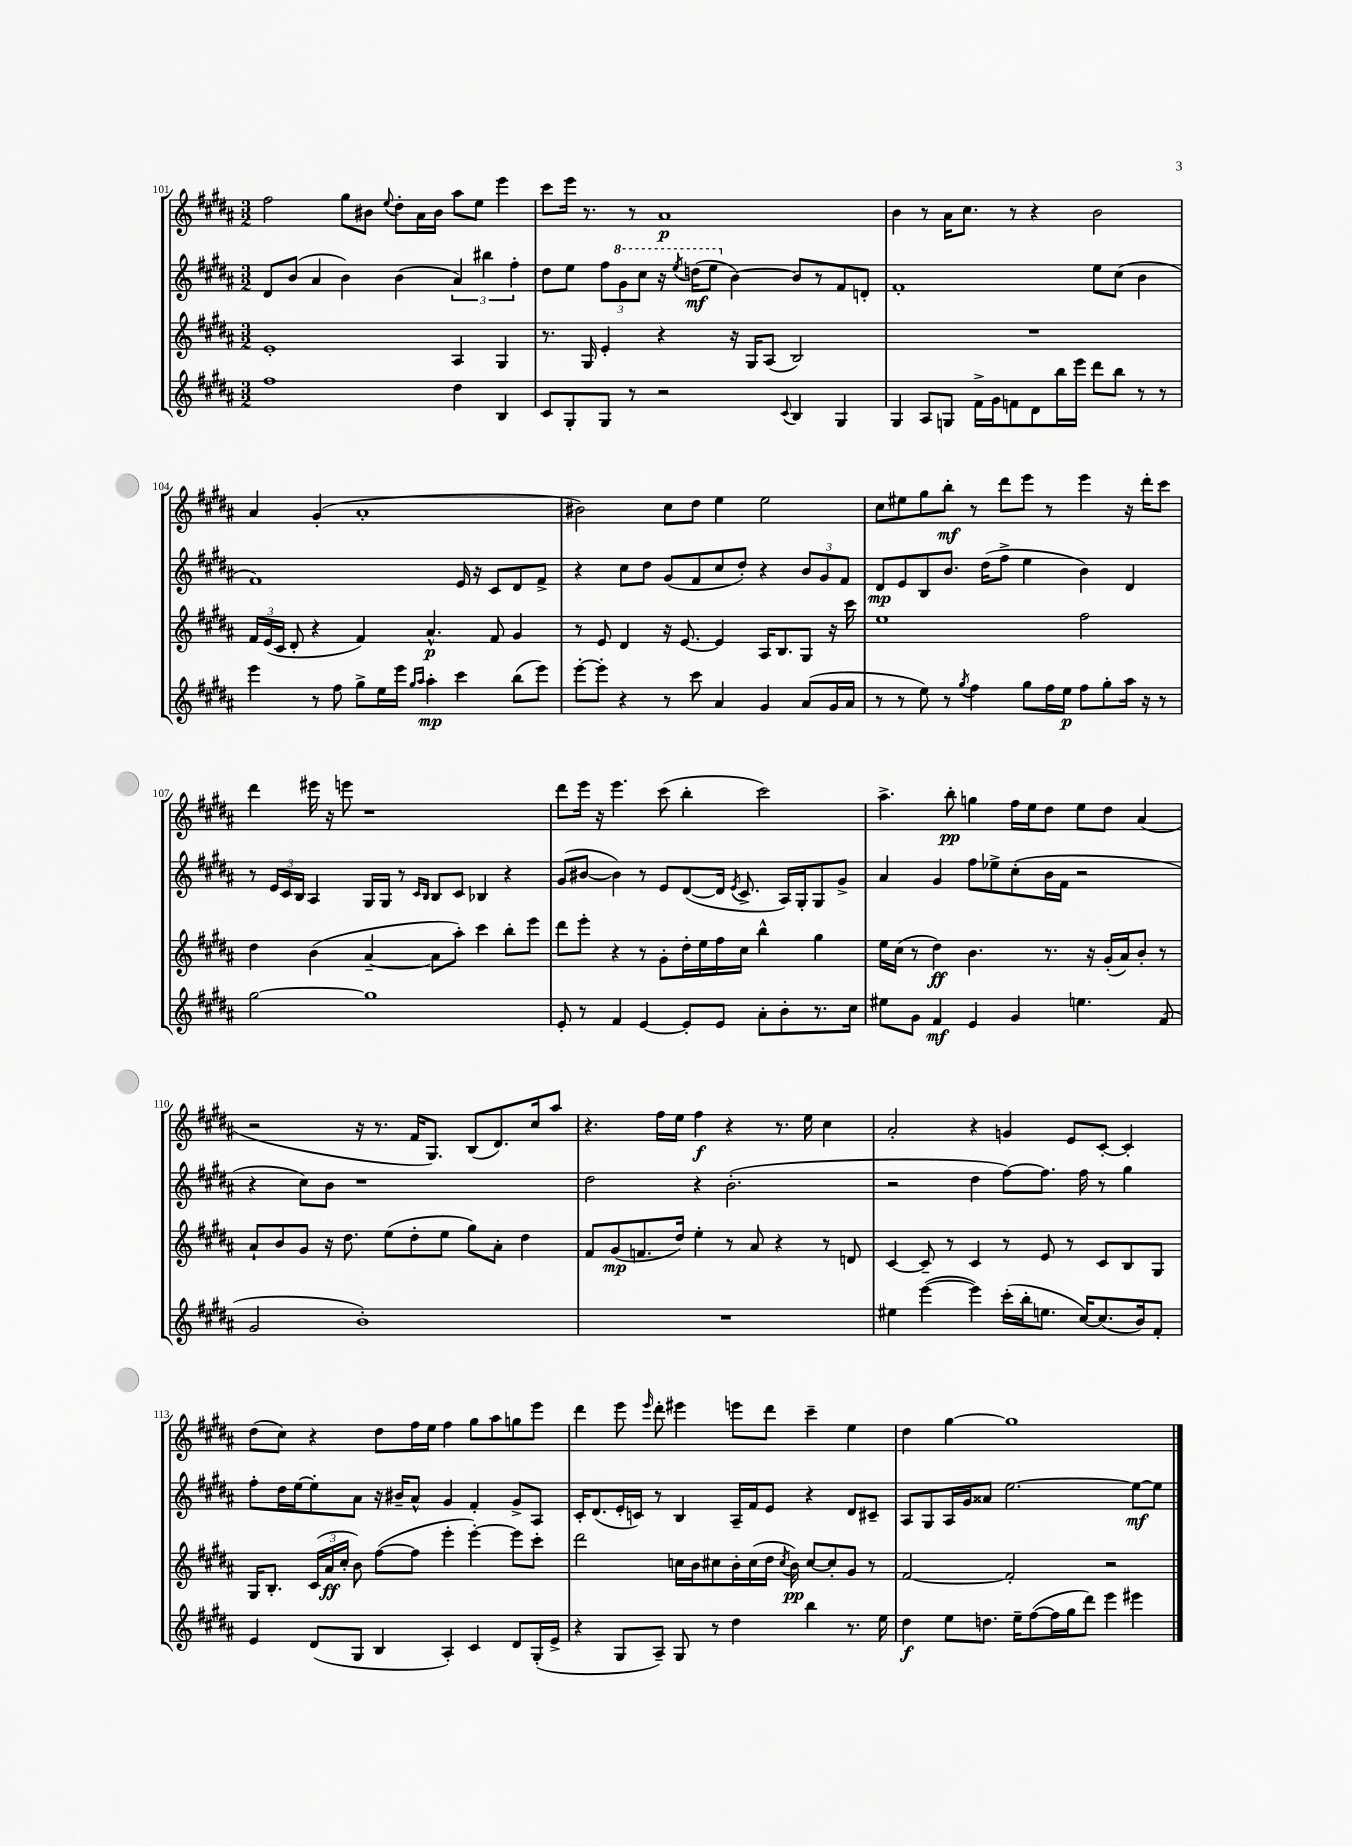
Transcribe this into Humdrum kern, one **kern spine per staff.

**kern	**kern	**kern	**kern
*staff4	*staff3	*staff2	*staff1
*clefG2	*clefG2	*clefG2	*clefG2
*k[f#c#g#d#a#]	*k[f#c#g#d#a#]	*k[f#c#g#d#a#]	*k[f#c#g#d#a#]
*M3/2	*M3/2	*M3/2	*M3/2
1ff#	1e'	8d#	2ff#
.	.	(8b	.
.	.	4a#	.
.	.	4b)	8gg#
.	.	.	8b#
.	.	.	8qqee
.	.	(4b	8dd#'
.	.	.	16a#
.	.	.	16b#
4dd#	4A#	6a#)	8aa#
.	.	.	8ee
.	.	6bb#	.
4B	4G#	.	4eee
.	.	6ff#'	.
=	=	=	=
8c#	8.r	8dd#	8ccc#
8G#'	.	8ee	16eee
.	16G#	.	8.r
8G#	4e'	12ff#	.
.	.	12gg#	.
8r	.	.	8r
.	.	12ccc#	.
2r	4r	16r	1a#
.	.	8qeee	.
.	.	(16ddd	.
.	.	8eee	.
.	16r	[4b)	.
.	16G#	.	.
.	(8A#	.	.
8qqc#	.	.	.
4B	2B)	8b]	.
.	.	8r	.
4G#	.	8f#	.
.	.	8d'	.
=	=	=	=
4G#	1.r	1f#'	4b
8A#	.	.	8r
8G	.	.	16a#
.	.	.	8.cc#
16f#^	.	.	.
16g#	.	.	.
8f	.	.	8r
8d#	.	.	4r
16bb	.	.	.
16eee	.	.	.
8ddd#	.	8ee	2b
8bb	.	(8cc#	.
8r	.	4b	.
8r	.	.	.
=	=	=	=
4eee	24f#	1f#)	4a#
.	(24e	.	.
.	24c#	.	.
.	8d#'	.	.
8r	4r	.	(4g#'
8ff#	.	.	.
8gg#^	4f#)	.	1a#'
16ee	.	.	.
16eee	.	.	.
16qqgg#	.	.	.
16qqaa#	.	.	.
4aa#'	4.a#^^	.	.
4ccc#	.	16e	.
.	.	16r	.
.	8f#	8c#	.
(8bb	4g#	8d#	.
8eee)	.	8f#^	.
=	=	=	=
[8eee'	8r	4r	2b#)
8eee']	8e	.	.
4r	4d#	8cc#	.
.	.	8dd#	.
8r	16r	(8g#	8cc#
.	[8.e	.	.
8ccc#	.	8f#	8dd#
4a#	4e]	8cc#	4ee
.	.	8dd#')	.
4g#	16A#	4r	2ee
.	8.B	.	.
(8a#	8G#	12b	.
.	.	12g#	.
16g#	16r	.	.
.	.	12f#	.
16a#	16ccc#	.	.
=	=	=	=
8r	1ee	8d#	8cc#
8r	.	8e	8ee#
8ee)	.	8B	8gg#
8r	.	8.b	8bb'
8qgg#	.	.	.
4ff#	.	.	8r
.	.	(16dd#	.
.	.	8ff#^	8ddd#
8gg#	.	4ee	8eee
16ff#	.	.	8r
16ee	.	.	.
8ff#	2ff#	4b)	4eee
8gg#'	.	.	.
16aa#	.	4d#	16r
16r	.	.	16ddd#'
8r	.	.	8ccc#
=	=	=	=
[2gg#	4dd#	8r	4ddd#
.	.	24e	.
.	.	24c#	.
.	.	24B	.
.	(4b	4A#	16eee#
.	.	.	16r
.	.	.	8eee
1gg#]	[4a#~	16G#	1r
.	.	16G#	.
.	.	8r	.
.	.	16qqc#	.
.	.	16qqB	.
.	8a#]	8B	.
.	8aa#')	8c#	.
.	4ccc#	4B-	.
.	8bb'	4r	.
.	8eee	.	.
=	=	=	=
8e'	8ddd#	(8g#	8ddd#
8r	8eee'	[8b#	16eee
.	.	.	16r
4f#	4r	4b#])	4.eee
[4e	8r	8r	.
.	8g#'	8e	(8ccc#
8e']	16dd#'	([8d#	4bb'
.	16ee	.	.
8e	16ff#	16d#]	.
.	.	8qe	.
.	16cc#	8.c#^	.
8a#'	4bb^^	.	2ccc#)
8b'	.	16A#)	.
.	.	16G#'	.
8.r	4gg#	8G#	.
.	.	8g#^	.
16cc#	.	.	.
=	=	=	=
8ee#	16ee	4a#	4.aa#^
.	(16cc#	.	.
8g#	8r	.	.
4f#	4dd#)	4g#	.
.	.	.	8bb'
4e	4.b	8ff#	4gg
.	.	8ee-^	.
4g#	.	(8cc#'	16ff#
.	.	.	16ee
.	8.r	16b	8dd#
.	.	16f#	.
4.ee	.	2r	8ee
.	16r	.	.
.	(16g#'	.	8dd#
.	16a#)	.	.
.	8b'	.	(4a#
(8f#	8r	.	.
=	=	=	=
2g#	8a#`	4r	2r
.	8b	.	.
.	8g#	8cc#)	.
.	16r	8b	.
.	8.dd#	.	.
1b')	.	1r	16r
.	.	.	8.r
.	(8ee	.	.
.	8dd#'	.	16f#
.	.	.	8.G#)
.	8ee	.	.
.	8gg#)	.	(8B
.	8a#'	.	8.d#)
.	4dd#	.	.
.	.	.	16cc#
.	.	.	8aa#
=	=	=	=
1.r	8f#	2dd#	4.r
.	(8g#	.	.
.	8.f	.	.
.	.	.	16ff#
.	16dd#)	.	16ee
.	4ee'	4r	4ff#
.	8r	(2.b'	4r
.	8a#	.	.
.	4r	.	8.r
.	.	.	16ee
.	8r	.	4cc#
.	8d	.	.
=	=	=	=
4ee#	[4c#	2r	2a#'
([4eee	8c#~]	.	.
.	8r	.	.
4eee])	4c#	4dd#	4r
(16ccc#'	8r	[8ff#)	4g
16bb'	.	.	.
8.ee	8e	8.ff#]	.
.	8r	.	8e
[16cc#)	.	16ff#	.
(8.cc#]	8c#	8r	[8c#'
.	8B	4gg#	4c#']
16b)	.	.	.
8f#'	8G#	.	.
=	=	=	=
4e	16G#	8ff#'	(8dd#
.	8.B'	.	.
.	.	16dd#	8cc#)
.	.	[16ee	.
(8d#	(24c#	8ee']	4r
.	24a#	.	.
.	24cc#'	.	.
8G#	8b)	8a#	.
4B	([8ff#	16r	8dd#
.	.	16b#~	.
.	8ff#]	8a#^^	16ff#
.	.	.	16ee
4A#')	4eee'	4g#	4ff#
4c#	[4eee')	4f#'	8gg#
.	.	.	8aa#
8d#	8eee]	8g#^	8gg
(16G#'	8ccc#'	8A#	8eee
16e^	.	.	.
=	=	=	=
4r	2ddd#	16c#'	4ddd#
.	.	(8.d#	.
8G#	.	16e'	8eee
.	.	16c)	.
.	.	.	16qqeee
8A#~)	.	8r	8ddd#'
8G#	16cc	4B	4eee#
.	16b	.	.
8r	8cc#	.	.
4dd#	16b'	16A#~	8eee
.	(16cc#	16f#	.
.	16dd#	8e	8ddd#
.	8qcc#	.	.
.	16b)	.	.
4bb	[8cc#	4r	4ccc#~
.	8cc#']	.	.
8.r	8g#	8d#	4ee
.	8r	8c#~	.
16ee	.	.	.
=	=	=	=
4dd#	[2f#	8A#	4dd#
.	.	8G#	.
8ee	.	16A#	[4gg#
.	.	16g#	.
8.dd	.	8a##	.
.	2f#']	[2.ee	1gg#]
16ee~	.	.	.
([8ff#	.	.	.
16ff#]	.	.	.
16gg#	.	.	.
8ddd#)	.	.	.
4eee	2r	.	.
4eee#	.	8ee_	.
.	.	8ee]	.
==	==	==	==
*-	*-	*-	*-
